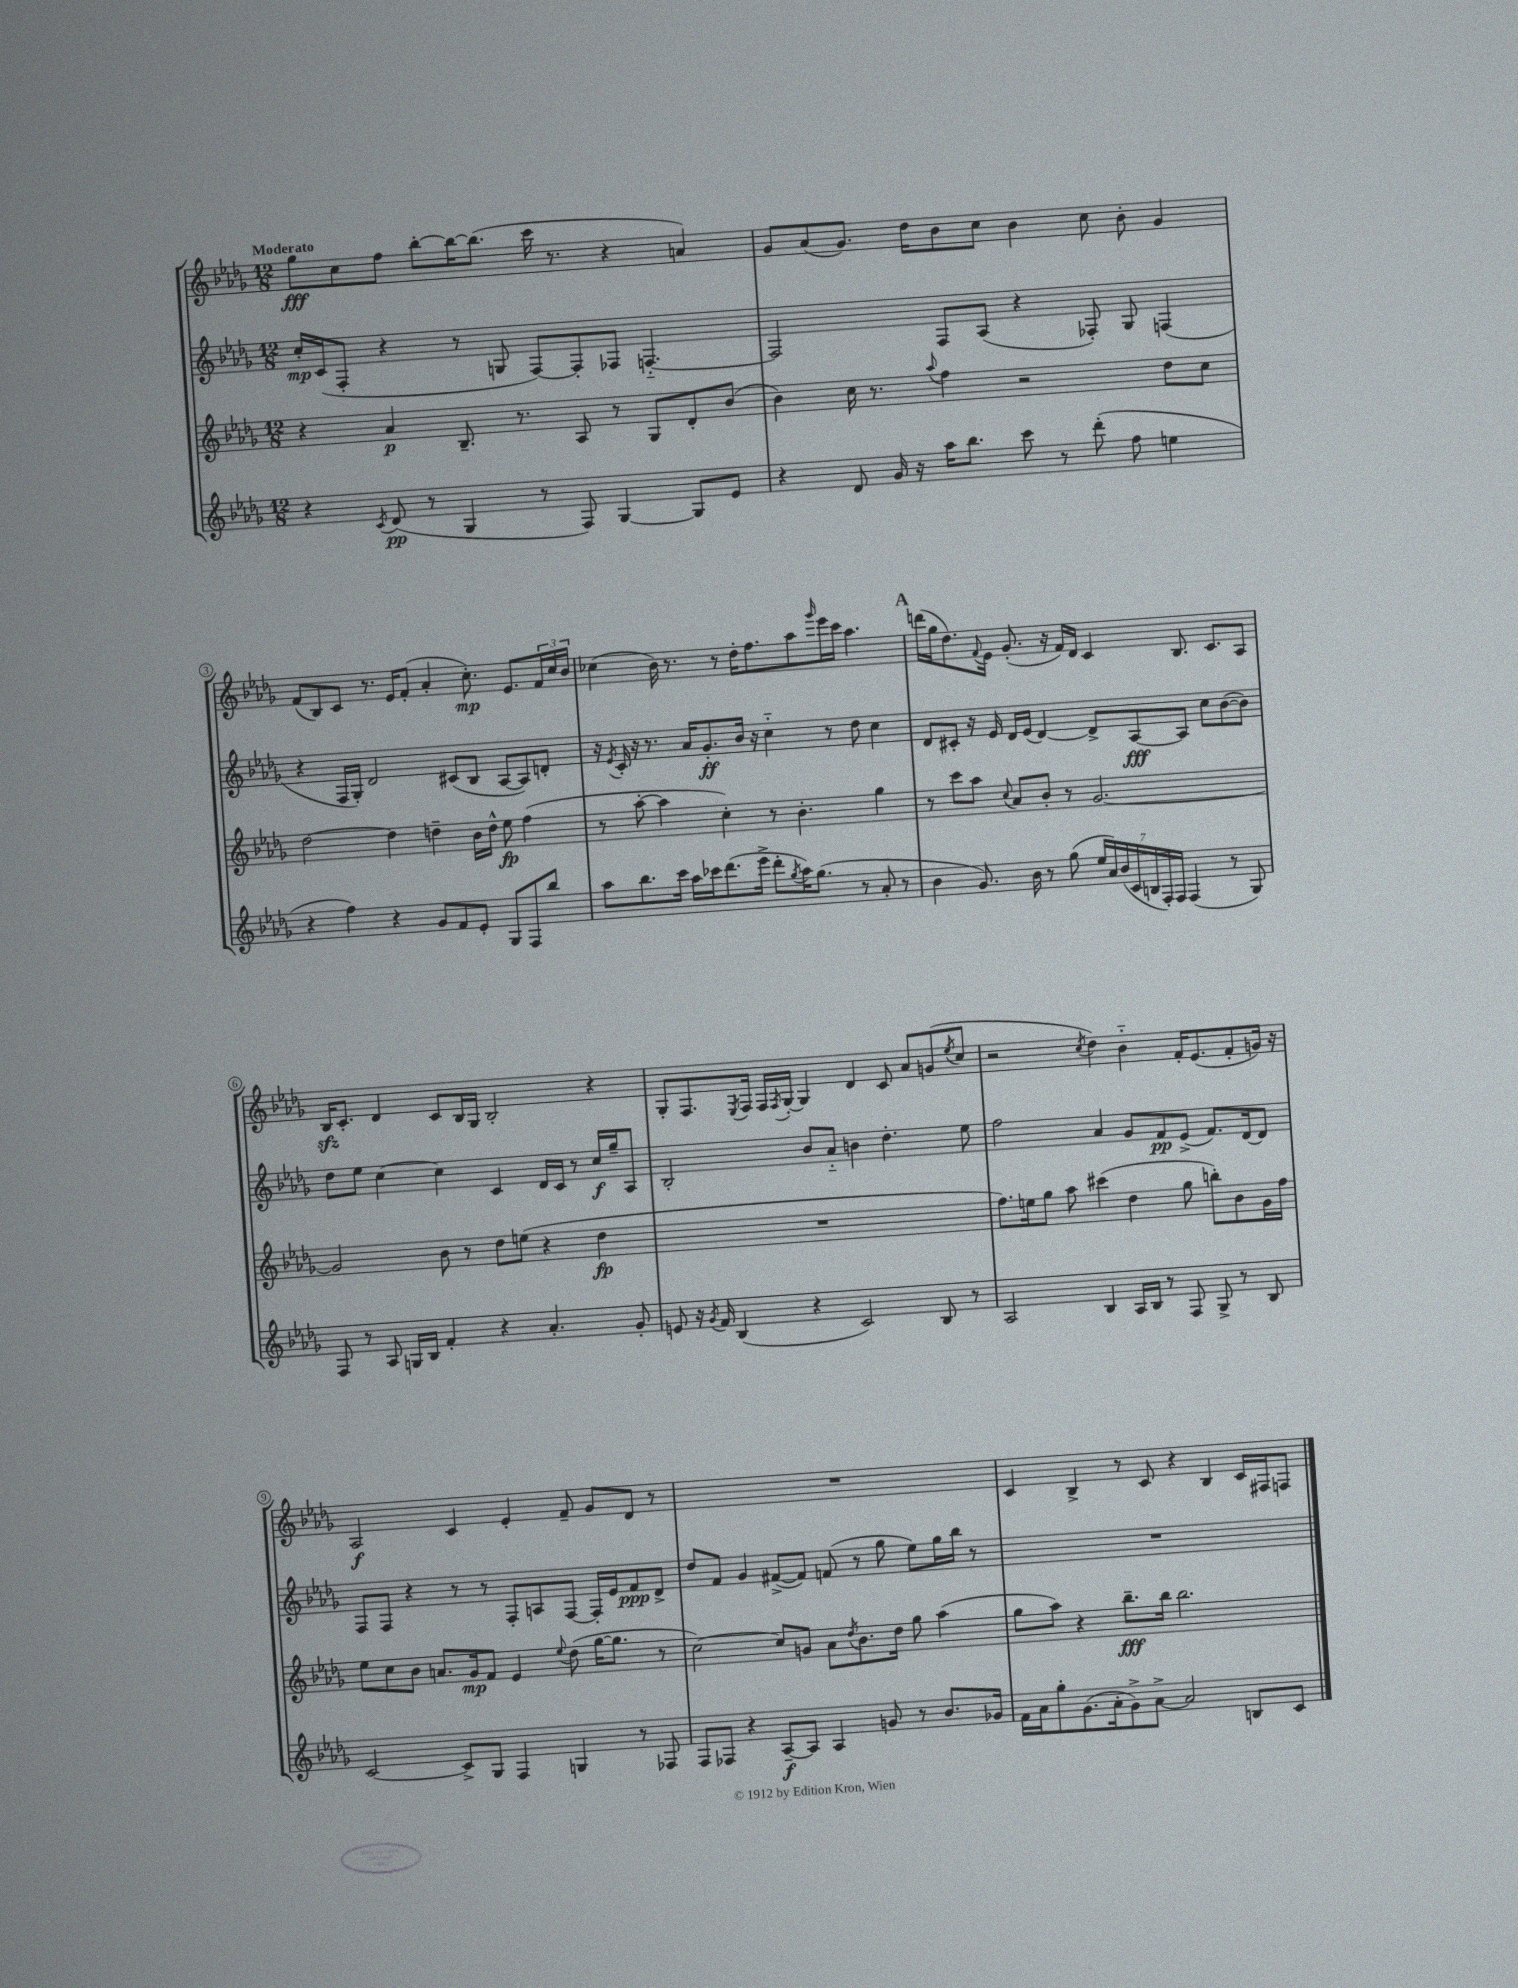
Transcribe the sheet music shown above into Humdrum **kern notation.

**kern	**kern	**kern	**kern
*staff4	*staff3	*staff2	*staff1
*clefG2	*clefG2	*clefG2	*clefG2
*k[b-e-a-d-g-]	*k[b-e-a-d-g-]	*k[b-e-a-d-g-]	*k[b-e-a-d-g-]
*M12/8	*M12/8	*M12/8	*M12/8
4r	4r	16cc'	8gg-
.	.	(16c	.
.	.	8F'	8cc
8qc	.	.	.
(8d-	4a-	4r	8ff
8r	.	.	[8bb-'
4G-	8.B-~	8r	16bb-_
.	.	.	(8.bb-]
.	.	8G	.
.	8.r	.	.
8r	.	[8F)	16ccc
.	.	.	8.r
8F)	8A-	8F']	.
[4G-	8r	8F-	4r
.	8G-	[4.F'~	.
8G-]	8d-'	.	4a)
8e-	(8b-	.	.
=	=	=	=
4r	4b-)	2F]	8g-
.	.	.	(8a-
8d-	16cc	.	8.g-)
.	8.r	.	.
16g-	.	.	.
16r	.	.	16dd-
.	8qqaa-	.	.
16aa-	4ff	8F	8b-
8.bb-	.	.	.
.	.	(8A-	8cc
8ccc	2r	4r	4b-
8r	.	.	.
(8ddd-'	.	8F-')	8cc
8ff	.	8G-	8b-'
4ee	8dd-	(4F	4g-
.	8cc	.	.
=	=	=	=
4r	[2dd-	4r	(8f
.	.	.	8B-)
4ff)	.	16F	8c
.	.	16G-')	.
.	.	2d-	8.r
4r	4dd-]	.	.
.	.	.	16e-
.	.	.	(8f'
8g-	4dd~	.	4a-'
8f	.	(8c#	.
8e-'	16b-	8B-	8.cc')
.	16dd^^	.	.
8G-	8ee-	[8A-	.
.	.	.	8.e-
8F	(4ff	8A-])	.
8bb-	.	8d'	24f
.	.	.	24cc
.	.	.	24b-
=	=	=	=
8aa-	8r	16r	(4cc-
.	.	8qe-	.
.	.	16c'	.
8.bb-	[8aa-'	16r	.
.	.	8.r	.
.	4aa-]	.	16b-)
16ccc	.	.	8.r
16aa-	.	16a-	.
16ccc-	.	8.g-'	.
(8.ddd-	4cc')	.	8r
.	.	16b-	16dd-'
16eee-^	.	16r	8.ff
8ddd-'	8r	4cc'~	.
8qgg-	.	.	.
16aa-)	4.b-'	.	8aa-
(8.gg-	.	.	.
.	.	.	16qqggg-
.	.	8r	16eee-
.	.	.	16ccc
8r	.	8dd-	4.aa-
8a-'	4gg-	4cc	.
8r	.	.	.
=	=	=	=
4b-	8r	8d-	(16ddd
.	.	.	16gg-
.	8ccc	8c#'	8.dd-)
8.g-)	8aa-	16r	.
.	.	.	8qqf
.	.	16e-	16e-
.	8qqcc	.	.
.	8a-	16d-	(8.g-'
16b-	.	(16e-	.
8r	8b-'	[4d-)	.
.	.	.	16r
(8gg-	8r	.	16f)
.	.	.	16d-
28ee-	[2.g-	8d-^]	4c
28a-)	.	.	.
(28b-	.	.	.
28c	.	.	.
.	.	[8A-	.
28B	.	.	.
28F')	.	.	.
28F	.	.	.
(4F	.	8A-]	8.B-
.	.	8cc	.
.	.	.	8.c
8r	.	([8b-	.
8G-)	.	8b-])	8A-
=	=	=	=
8F	2g-]	8dd-	16B-
.	.	.	8.c'
8r	.	8ee-	.
8A-	.	[4cc	4d-
16G	.	.	.
16B-	.	.	.
4f'	8b-	4cc]	8c
.	8r	.	16B-
.	.	.	16G-
4r	8dd-	4c	2B-'
.	(8ee	.	.
4.a-'	4r	16d-	.
.	.	16c	.
.	.	8r	.
.	4dd-	16cc	4r
.	.	16gg-~	.
8g-'	.	8A-	.
=	=	=	=
8e	1.r	2B-'	8G-'
16r	.	.	8.F
8qg-	.	.	.
16f	.	.	.
(4B-	.	.	.
.	.	.	8qE-
.	.	.	16F
.	.	.	16F
.	.	.	8qF
.	.	.	[16G-'
4r	.	8b-	4G-]
.	.	8a-'~	.
2c)	.	4b	4d-
.	.	4.dd-'	8c
.	.	.	8a-
8B-	.	.	(8g
.	.	.	8qee-
8r	.	8ee-	8cc
=	=	=	=
2A-	8.ff)	2ff	2r
.	16ee	.	.
.	8gg-	.	.
.	8aa-	.	.
.	.	.	8qcc
4B-	(4ccc#	4a-	4dd-)
16A-	4dd-	8g-	4b-'~
16B-	.	.	.
8r	.	8f	.
8F	8gg-	(8e-^	16f'
.	.	.	(8.e-
8G-^	8bb')	8.f)	.
8r	8b-	.	8f'
.	.	[16d-	.
8B-	16g-	8d-]	16g)
.	16ff	.	16r
=	=	=	=
[2c	8ee-	8F	2A-
.	8cc	8F	.
.	8b-	4r	.
.	8.a	.	.
8c^]	.	8r	4c
.	16g-	.	.
8G-	8f	8r	.
4F	4e-	8F'	4e-'
.	.	8A	.
.	8qqee-	.	.
4G	(8dd-	[8F	8f~
.	[16gg-	16F']	8g-
.	8.gg-]	16e-	.
8r	.	8f	8d-
8F-	8r	8d-^	8r
=	=	=	=
8F	[2cc)	8dd-	1.r
8F-	.	8f	.
4r	.	4g-	.
[8A-~	8cc]	([8f#^	.
8A-]	8g	8f#])	.
4A-	8a-	(8f	.
.	8qdd-	.	.
.	8.b-	8r	.
8g	.	8gg-	.
.	16dd-	.	.
8r	8gg-	8ee-)	.
8.b-	(4aa-	16gg-	.
.	.	16bb-	.
.	.	8r	.
16g-	.	.	.
=	=	=	=
16f	8gg-	1.r	4c
16a-	.	.	.
8gg-'	8aa-)	.	.
(8.g-	4r	.	4B-^
16a-'	.	.	.
8g-^)	8.bb-~	.	8r
[8a-^	.	.	8c
.	16bb-	.	.
2a-]	2.bb-	.	4r
.	.	.	4B-
8B	.	.	16c
.	.	.	16F#
8c	.	.	8F
==	==	==	==
*-	*-	*-	*-
